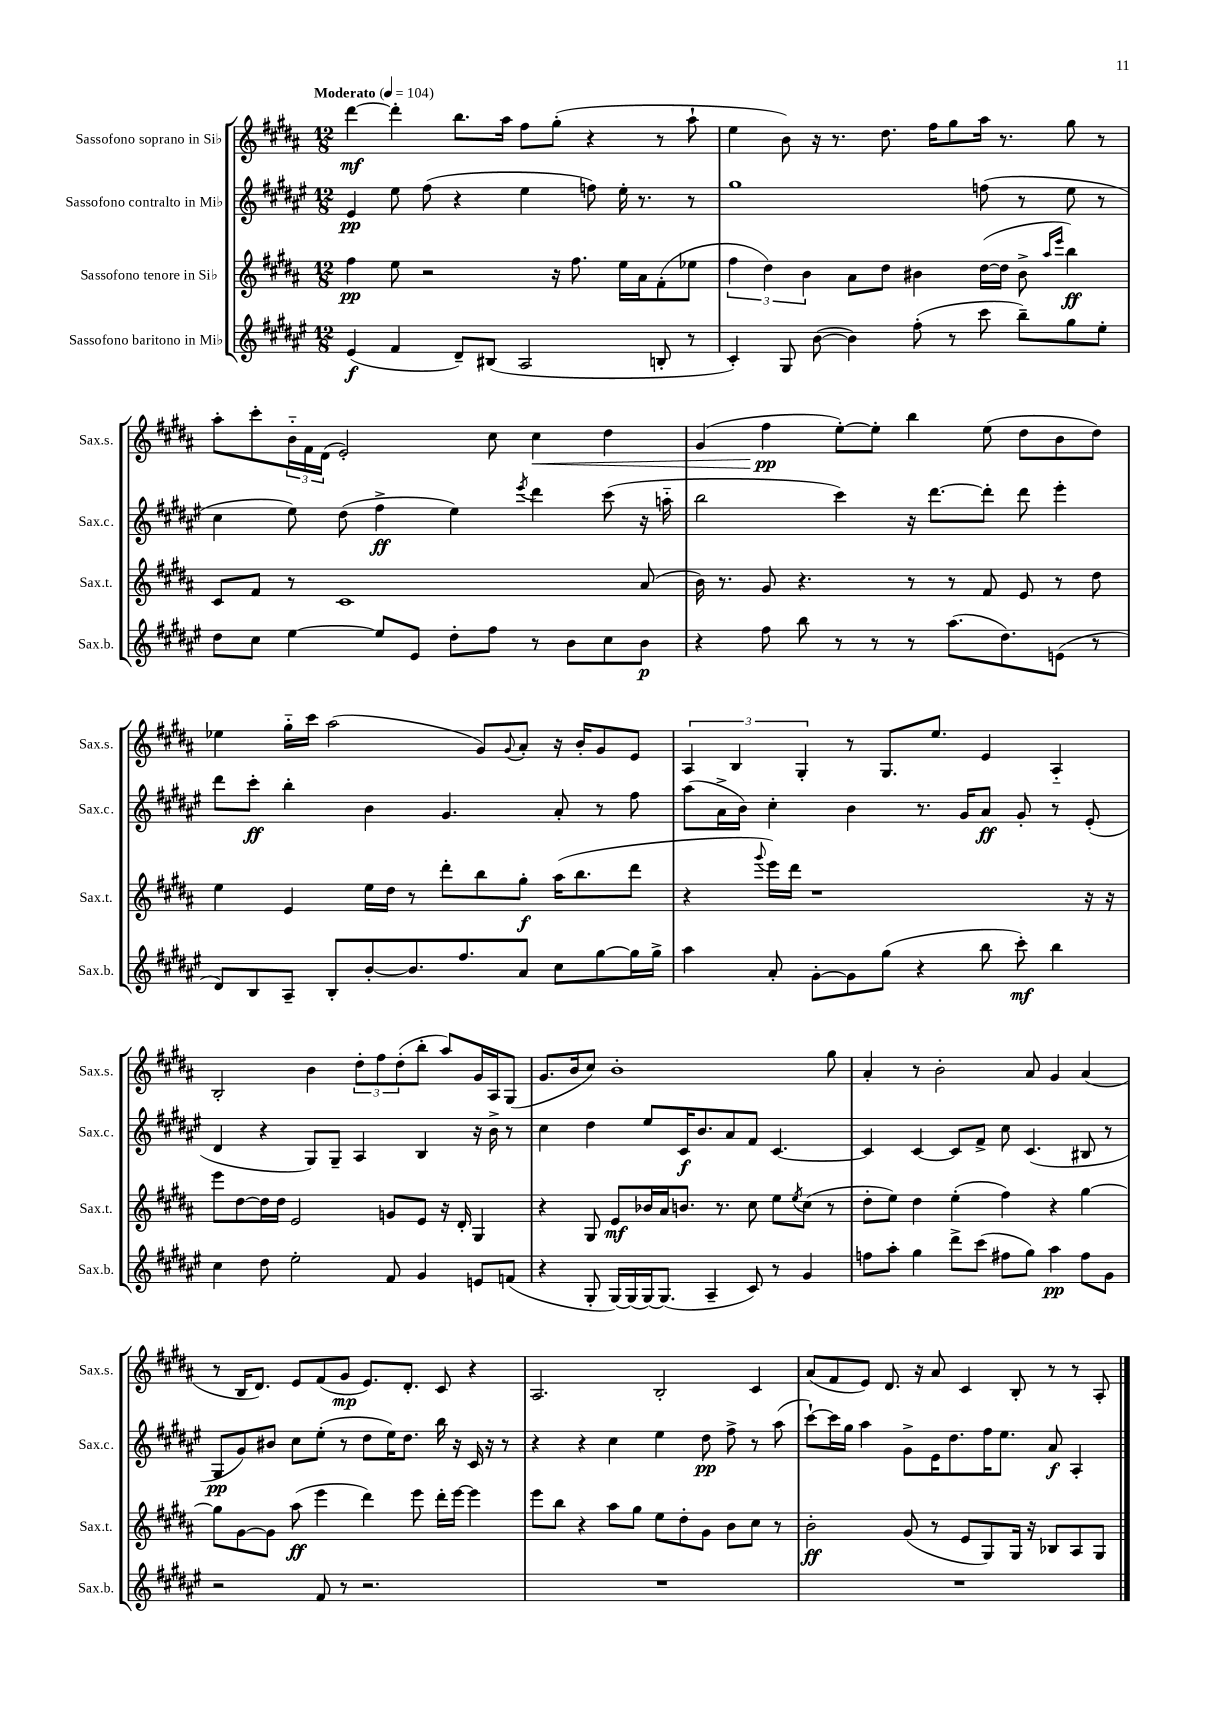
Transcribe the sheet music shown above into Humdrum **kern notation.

**kern	**kern	**kern	**kern
*staff4	*staff3	*staff2	*staff1
*clefG2	*clefG2	*clefG2	*clefG2
*k[f#c#g#d#a#e#]	*k[f#c#g#d#a#]	*k[f#c#g#d#a#e#]	*k[f#c#g#d#a#]
*M12/8	*M12/8	*M12/8	*M12/8
*MM104	*MM104	*MM104	*MM104
(4e#/	4ff#\	4e#/	[4ddd#\
4f#/	8ee\	8ee#\	4ddd#'\]
.	2r	(8ff#\	.
8d#~/L)	.	4r	8.bb\L
(8B#/J	.	.	.
.	.	.	16aa#\Jk
2A#/	.	4ee#\	8ff#\L
.	16r	.	(8gg#'\J
.	8.ff#\	.	.
.	.	8ff\)	4r
.	16ee\LL	16ee#'\	.
.	16a#\J	8.r	.
8B'/	(8f#'\	.	8r
8r	8ee-\J	8r	8aa#`\
=	=	=	=
4c#'/)	6ff#\	1gg#	4ee\
.	6dd#\)	.	.
8G#/	.	.	8b\)
.	6b\	.	.
([8b\	.	.	16r
.	.	.	8.r
4b\])	8a#\L	.	.
.	8dd#\J	.	8.dd#\
(8ff#'\	4b#\	.	.
.	.	.	16ff#\LK
8r	.	.	8gg#\
8ccc#\	([16dd#\LL	(8ff\	16aa#\Jk
.	16dd#\]JJ	.	8.r
8bb~\L)	8b#^\	8r	.
.	16qqaa#/LL	.	.
.	16qqeee/JJ	.	.
8gg#\	4bb\)	8ee#\	8gg#\
8ee#'\J	.	8r	8r
=	=	=	=
8dd#\L	8c#/L	4cc#\	8aa#'\L
8cc#\J	8f#/J	.	8ccc#'\
[4ee#\	8r	8ee#\)	24b'~\L
.	.	.	24f#\
.	.	.	(24d#\JJ
.	1c#	(8dd#\	2e'/)
8ee#/]L	.	4ff#^\	.
8e#/J	.	.	.
8dd#'\L	.	4ee#\)	.
8ff#\J	.	.	8cc#\
.	.	8qeee#/	.
8r	.	4ddd#\	4cc#\
8b\L	.	.	.
8cc#\	.	(8ccc#\	4dd#\
8b\J	(8a#/	16r	.
.	.	16aa'~\	.
=	=	=	=
4r	16b\)	2bb\	(4g#/
.	8.r	.	.
8ff#\	8g#/	.	4ff#\
8bb\	4.r	.	.
8r	.	4ccc#\)	[8ee'\L)
8r	.	.	8ee'\]J
8r	8r	16r	4bb\
.	.	[8.ddd#\L	.
(8.aa#\L	8r	.	.
.	8f#/	8ddd#'\]J	(8ee\
8.dd#\)	.	.	.
.	8e/	8ddd#\	8dd#\L
(8e\J	8r	4eee#'\	8b\
8r	8dd#\	.	8dd#\J)
=	=	=	=
8d#/L)	4ee\	8ddd#\L	4ee-\
8B/	.	8ccc#'\J	.
8A#~/J	4e/	4bb'\	16gg#'~\LL
.	.	.	16ccc#\JJ
8B'/L	.	.	(2aa#\
[8b'/	16ee\LL	4b\	.
.	16dd#\JJ	.	.
8.b/]	8r	.	.
.	8ddd#'\L	4.g#/	.
8.ff#/	.	.	.
.	8bb\	.	8g#/L)
.	.	.	8qqg#/
8a#/J	8gg#'\J	.	8a#'/J
8cc#\L	(16aa#\LK	8a#'/	16r
.	8.bb\	.	16b'/LK
[8gg#\	.	8r	8g#/
16gg#\]L	8ddd#\J	8ff#\	8e/J
16gg#^\JJ	.	.	.
=	=	=	=
4aa#\	4r	(8aa#\L	6A#/
.	.	16a#^\L	.
.	.	.	6B/
.	.	16b\JJ)	.
.	8qqggg#/	.	.
8a#'/	16eee\LL)	4cc#'\	.
.	16ddd#\JJ	.	.
.	.	.	6G#'/
[8g#'\L	1r	.	.
8g#\]	.	4b\	8r
(8gg#\J	.	.	8.G#/L
4r	.	8.r	.
.	.	.	8.ee/J
.	.	16g#/LK	.
8bb\	.	8a#/J	4e/
8ccc#'\)	.	8g#'/	.
4bb\	.	8r	4A#'~/
.	16r	(8e#'/	.
.	16r	.	.
=	=	=	=
4cc#\	8eee\L	4d#/	2B'/
.	[8dd#\	.	.
8dd#\	16dd#\]L	4r	.
.	16dd#\JJ	.	.
2ee#'\	2e/	.	.
.	.	8G#/L)	4b\
.	.	8G#~/J	.
.	.	4A#/	12dd#'\L
.	.	.	12ff#\
8f#/	8g/L	.	.
.	.	.	(12dd#'\
4g#/	8e/J	4B/	8bb'\J
.	16r	.	8aa#/L)
.	16d#'/	.	.
8e/L	4G#/	16r	16g#/L
.	.	16b^\	16A#/J
(8f/J	.	8r	(8G#/J
=	=	=	=
4r	4r	4cc#\	8.g#/L
.	.	.	16b/k
8G#'/	8G#/	4dd#\	8cc#/J)
[16G#/LL)	8e/L	.	1b'
(16G#/]	.	.	.
[16G#/J)	16b-/L	8ee#/L	.
(8.G#/]J	16a#/J	.	.
.	8.b/J	16c#/K	.
.	.	8.b/	.
4A#~/	.	.	.
.	8.r	.	.
.	.	8a#/	.
8c#/)	8cc#\	8f#/J	.
8r	8ee\L	[4.c#/	.
.	8qee/	.	.
4g#/	(8cc#\J	.	.
.	8r	.	8gg#\
=	=	=	=
8ff\L	8dd#'\L	4c#/]	4a#'/
8aa#'\J	8ee\J)	.	.
4gg#\	4dd#\	[4c#/	8r
.	.	.	2b'\
8ddd#^\L	(4ee'\	8c#/]L	.
(8ccc#\J	.	8f#^/J	.
8ff#\L	4ff#\)	8cc#\	.
8gg#\J)	.	(4.c#/	8a#/
4aa#\	4r	.	4g#/
8ff#\L	[4gg#\	8B#/	(4a#/
8g#\J	.	8r	.
=	=	=	=
2r	8gg#\]L	8G#/L	8r
.	[8g#\	8g#/)	16B/LK
.	.	.	8.d#/J)
.	8g#\]J	8b#/J	.
.	(8aa#\	8cc#\L	8e/L
8f#/	4eee\	(8ee#'\J	(8f#/
8r	.	8r	8g#/J
2.r	4ddd#\)	8dd#\L	8.e/L)
.	.	16ee#\K)	.
.	.	8.dd#\J	8.d#'/J
.	8eee\	.	.
.	16ddd#'\LL	16bb\	8c#/
.	[16eee\JJ	16r	.
.	4eee\]	16c#/	4r
.	.	16r	.
.	.	8r	.
=	=	=	=
1.r	8eee\L	4r	2.A#/
.	8bb\J	.	.
.	4r	4r	.
.	8aa#\L	4cc#\	.
.	8gg#\J	.	.
.	8ee\L	4ee#\	2B'/
.	8dd#'\	.	.
.	8g#\J	8dd#\	.
.	8b\L	8ff#^\	.
.	8cc#\J	8r	4c#/
.	8r	(8aa#\	.
=	=	=	=
1.r	2b'\	[8ccc#`\L)	(8a#/L
.	.	16ccc#\]L	8f#/
.	.	16gg#\JJ	.
.	.	4aa#\	8e/J)
.	.	.	8.d#/
.	(8g#/	8g#^\L	.
.	.	.	16r
.	8r	16e#\K	8a#/
.	.	8.dd#\	.
.	8e/L	.	4c#/
.	8G#/)	16ff#\K	.
.	.	8.ee#\J	.
.	16G#/Jk	.	8B'/
.	16r	.	.
.	8B-/L	8a#/	8r
.	8A#/	4A#'/	8r
.	8G#/J	.	8A#'/
==	==	==	==
*-	*-	*-	*-
